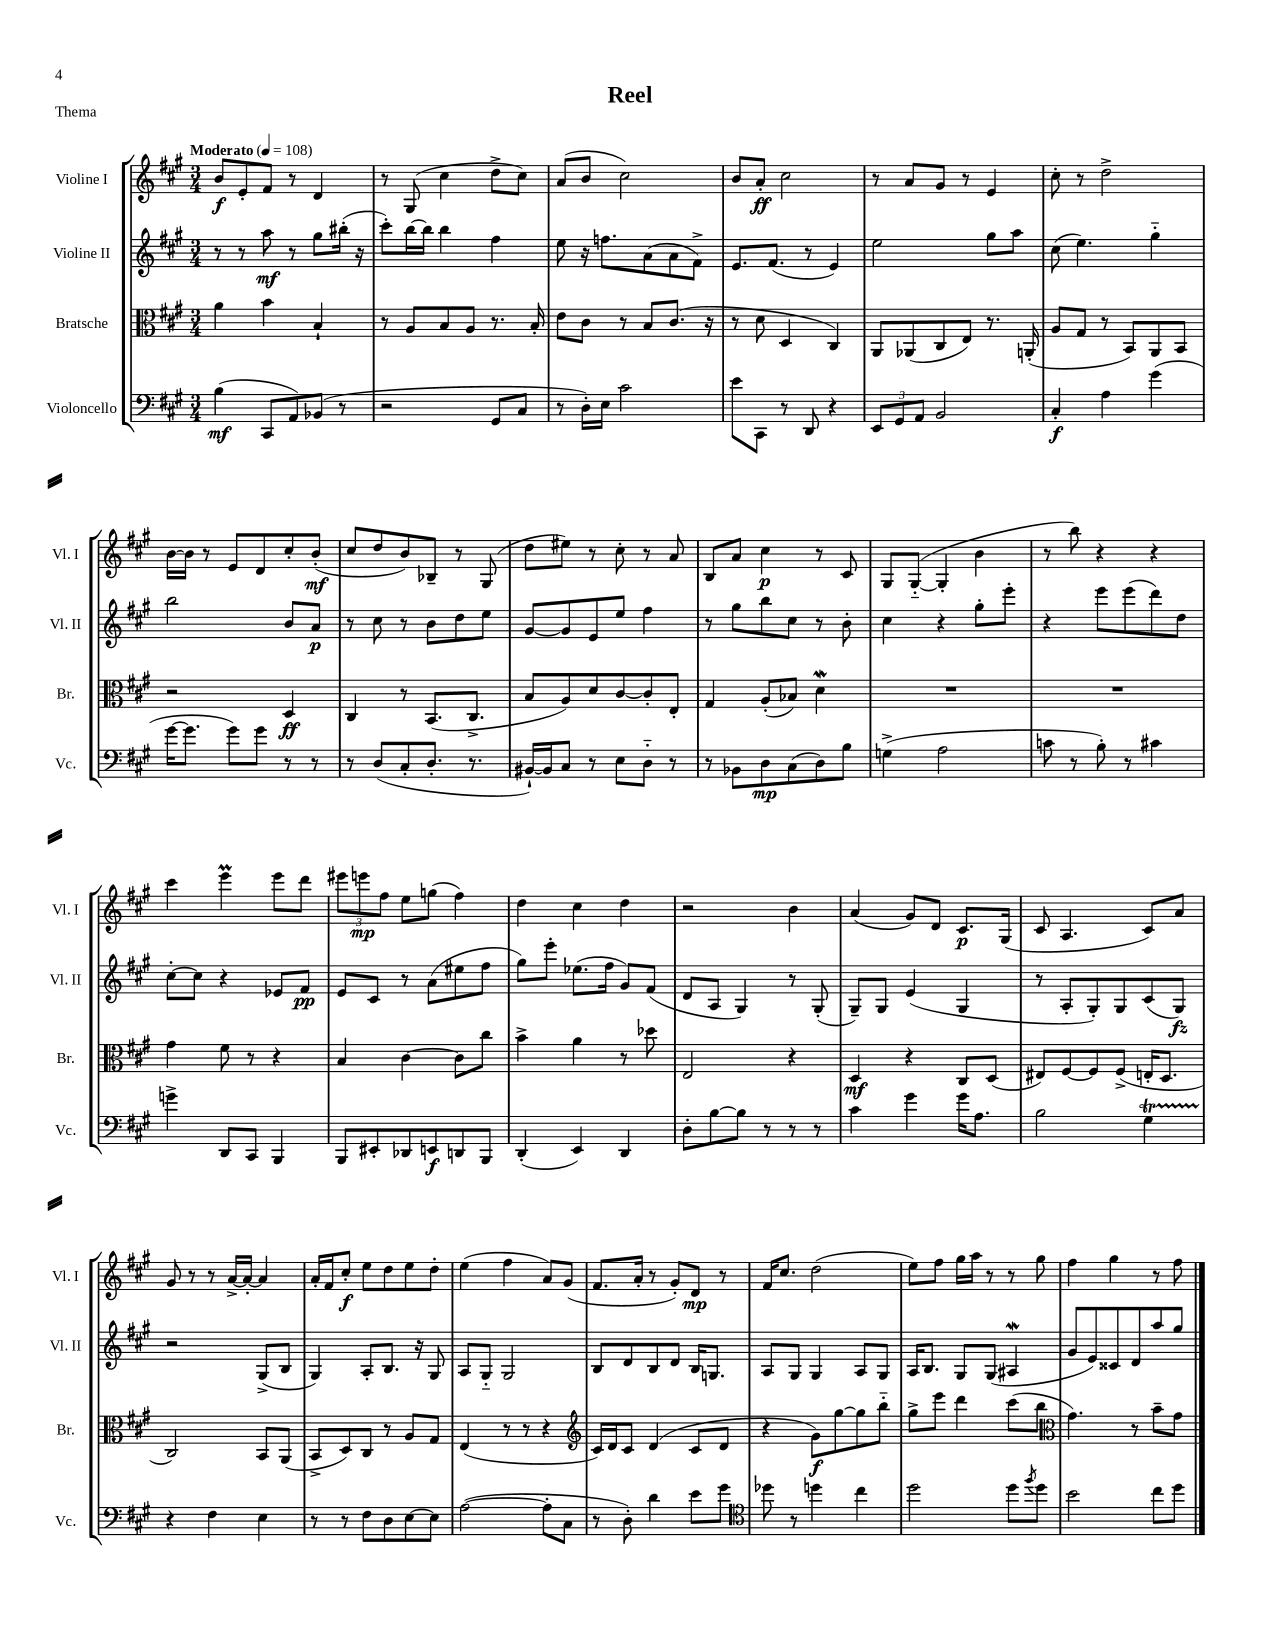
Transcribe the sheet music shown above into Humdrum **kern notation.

**kern	**kern	**kern	**kern
*staff4	*staff3	*staff2	*staff1
*clefF4	*clefC3	*clefG2	*clefG2
*k[f#c#g#]	*k[f#c#g#]	*k[f#c#g#]	*k[f#c#g#]
*M3/4	*M3/4	*M3/4	*M3/4
*MM108	*MM108	*MM108	*MM108
(4B	4a	8r	8b
.	.	8r	8e'
8CC#	4b	8aa	8f#
8AA)	.	8r	8r
(8BB-	4B`	8gg#	4d
8r	.	(16bb#'	.
.	.	16r	.
=	=	=	=
2r	8r	8ccc#')	8r
.	8A	[16bb	(8G#
.	.	16bb]	.
.	8B	4bb	4cc#
.	8A	.	.
8GG#	8.r	4ff#	8dd^
8C#	.	.	8cc#)
.	16B'	.	.
=	=	=	=
8r	8e	8ee	(8a
16D')	8c#	16r	8b
16E	.	8.ff	.
2c#	8r	.	2cc#)
.	8B	(8a	.
.	(8.c#	8a	.
.	.	8f#^)	.
.	16r	.	.
=	=	=	=
8e	8r	8.e	8b
8CC#	8d	.	8a'
.	.	(8.f#	.
8r	4D	.	2cc#
8DD	.	8r	.
4r	4C#)	4e)	.
=	=	=	=
12EE	8AA	2ee	8r
12GG#	.	.	.
.	(8AA-	.	8a
12AA	.	.	.
2BB	8C#	.	8g#
.	8E)	.	8r
.	8.r	8gg#	4e
.	.	8aa	.
.	(16AA'	.	.
=	=	=	=
4C#'	8A	(8cc#	8cc#'
.	8G#	4.ee)	8r
4A	8r	.	2dd^
.	8BB)	.	.
(4g#	8AA	4gg#'~	.
.	8BB	.	.
=	=	=	=
[16g#	2r	2bb	[16b
8.g#]	.	.	16b]
.	.	.	8r
8g#)	.	.	8e
8g#	.	.	8d
8r	4D	8b	8cc#'
8r	.	8a	(8b'
=	=	=	=
8r	4C#	8r	8cc#
(8D	.	8cc#	8dd
8C#'	8r	8r	8b)
8.D'	(8.BB	8b	8B-~
.	.	8dd	8r
8.r	8.C#^	.	.
.	.	8ee	(8G#
=	=	=	=
[16BB#`)	8B	[8g#	8dd
16BB#]	.	.	.
8C#	8A)	8g#]	8ee#)
8r	8d	8e	8r
8E	[8c#	8ee	8cc#'
8D'~	8c#']	4ff#	8r
8r	8E'	.	8a
=	=	=	=
8r	4G#	8r	8B
8BB-	.	8gg#	8a
8D	(8A'	8bb	4cc#
(8C#	8B-)	8cc#	.
8D)	4d	8r	8r
8B	.	8b'	8c#
=	=	=	=
(4G^	2.r	4cc#	8G#
.	.	.	([8G#'~
2A	.	4r	4G#']
.	.	8gg#'	4b
.	.	8eee'	.
=	=	=	=
8c	2.r	4r	8r
8r	.	.	8bb)
8B')	.	8eee	4r
8r	.	(8eee	.
4c#	.	8ddd)	4r
.	.	8dd	.
=	=	=	=
4g^	4g#	[8cc#'	4ccc#
.	.	8cc#]	.
8DD	8f#	4r	4eee
8CC#	8r	.	.
4BBB	4r	8e-	8eee
.	.	8f#	8ddd
=	=	=	=
8BBB	4B	8e	12eee#
.	.	.	12eee
8EE#'	.	8c#	.
.	.	.	12ff#
8DD-	[4c#	8r	8ee
8EE	.	(8a	(8gg
8DD	8c#]	8ee#	4ff#)
8BBB	8cc#	8ff#	.
=	=	=	=
(4DD'	4b^	8gg#)	4dd
.	.	8eee'	.
4EE)	4a	(8.ee-	4cc#
.	.	16ff#	.
4DD	8r	8g#)	4dd
.	8dd-	(8f#	.
=	=	=	=
8D'	2E	8d	2r
[8B	.	8A	.
8B]	.	4G#)	.
8r	.	.	.
8r	4r	8r	4b
8r	.	(8G#'	.
=	=	=	=
4c#	4D	8G#~)	(4a
.	.	8G#	.
4g#	4r	(4e	8g#)
.	.	.	8d
16g#	8C#	4G#	8.c#
8.A	.	.	.
.	(8D	.	.
.	.	.	(16G#
=	=	=	=
2B	8E#)	8r	8c#
.	[8F#	8A'	4.A
.	8F#]	8G#')	.
.	(8F#^	8G#	.
4G#	16E'	(8c#	8c#)
.	8.D	.	.
.	.	8G#)	8a
=	=	=	=
4r	2C#)	2r	8g#
.	.	.	8r
4F#	.	.	8r
.	.	.	[16a^
.	.	.	16a'_
4E	8BB	(8G#^	4a]
.	(8AA	8B	.
=	=	=	=
8r	8BB^	4G#)	16a'
.	.	.	16f#
8r	8D)	.	8cc#'
8F#	8C#	8A'	8ee
8D	8r	8.B	8dd
[8E	8A	.	8ee
.	.	16r	.
8E]	8G#	8G#	8dd'
=	=	=	=
([2A	(4E	8A	(4ee
.	.	8G#'~	.
.	8r	2G#	4ff#
.	8r	.	.
8A']	4r	.	8a)
8C#	.	.	(8g#
=	=	=	=
*	*clefG2	*	*
8r	16c#)	8B	8.f#
.	16d	.	.
8D')	8c#	8d	.
.	.	.	16a'
4d	(4d	8B	8r
.	.	8d	8g#')
8e	8c#	16B	8d
.	.	8.G	.
8g#	8d	.	8r
=	=	=	=
*clefC4	*	*	*
8dd-	4r	8A	16f#
.	.	.	8.cc#
8r	.	8G#	.
4dd	8g#)	4G#	(2dd
.	[8gg#	.	.
4cc#	8gg#]	8A	.
.	8bb'~	8G#	.
=	=	=	=
2dd	8gg#^	16A	8ee)
.	.	8.B	.
.	8eee	.	8ff#
.	4ddd	8G#	16gg#
.	.	.	16aa
.	.	(8G#	8r
8dd	(8ccc#	4A#	8r
8qff#	.	.	.
8dd	8bb	.	8gg#
=	=	=	=
*	*clefC3	*	*
2b	4.g#)	8g#	4ff#
.	.	8e)	.
.	.	8c##	4gg#
.	8r	8d	.
8cc#	8b~	8aa	8r
8dd	8g#	8gg#	8ff#
==	==	==	==
*-	*-	*-	*-
